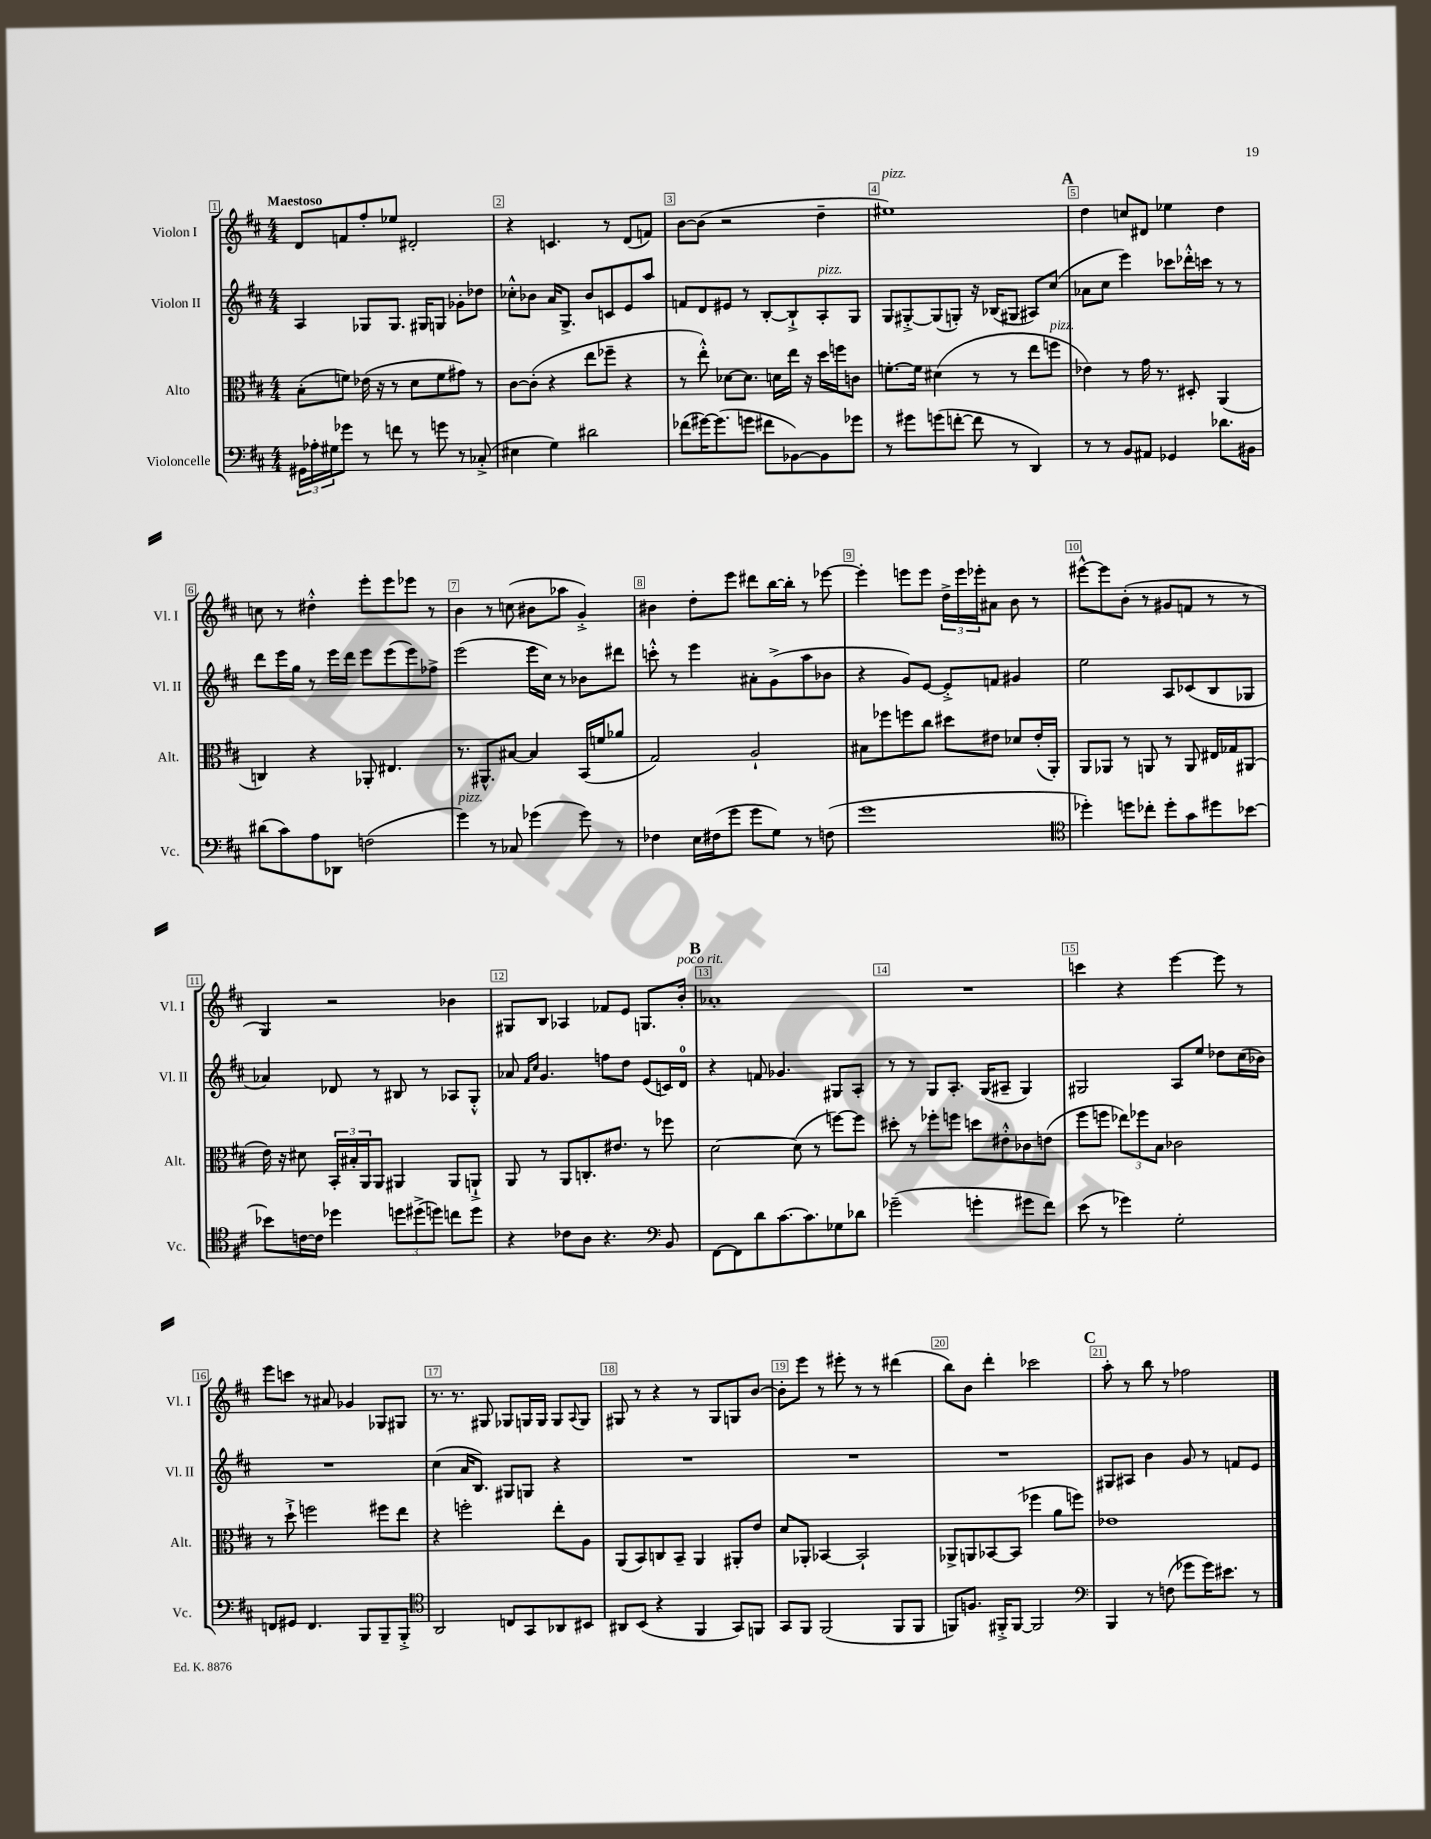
<<
\new StaffGroup <<
\new Staff = "s0" \with { instrumentName = "Violon I" shortInstrumentName = "Vl. I" } {
    \clef treble \key d \major \numericTimeSignature \time 4/4 \tempo "Maestoso"
    d'8 f'8 fis''8-. ees''8 dis'2-. |
    r4 c'4. r8 d'8( f'8) |
    b'8~ b'8( r2 d''4-- |
    eis''1^\markup { \italic "pizz." }) |
    \mark \markup { \bold "A" } d''4 c''8 dis'8 ees''4 d''4 |
    c''8 r8 dis''4-.-^ e'''8-. e'''8 ees'''8 r8 |
    b'4 r8 c''8( bis'8 aes''8 g'4-.->) |
    bis'4 d''8-. e'''8 dis'''8 b''16~ b''16-. r8 ees'''8~ |
    ees'''4-. e'''8 e'''8 \tuplet 3/2 { d''16-> e'''16 ees'''16-. } ais'8 b'8 r8 |
    eis'''8~-^ eis'''8 b'8-.( r8 gis'8 f'8 r8 r8 |
    g4) r2 bes'4 |
    gis8 b8 aes4 fes'8 e'8 g8. b'16-.^\markup { \italic "poco rit." } |
    \mark \markup { \bold "B" } aes'1-. |
    R1 |
    c'''4 r4 e'''4~ e'''8 r8 |
    e'''8 c'''8 r8 ais'8 ges'4 ges8 gis8 |
    r8. r8. gis8 ges8 g16 g16 g8 \appoggiatura { a8 } g8 |
    gis8 r8 r4 r8 gis8 g8 b'8~ |
    b'8-. e'''8 r8 eis'''8-. r8 r8 dis'''4( |
    b''8) b'8 d'''4-. ces'''2 |
    \mark \markup { \bold "C" } a''8-. r8 b''8 r8 fes''2 \bar "|." |
}
\new Staff = "s1" \with { instrumentName = "Violon II" shortInstrumentName = "Vl. II" } {
    \clef treble \key d \major \numericTimeSignature \time 4/4
    a4 ges8 ges8. gis16 g8 ges'8-. des''8 |
    ces''8-.-^ bes'8 a'16 g8.-> bes'8 c'8 e'8 a''8 |
    f'8 d'8 eis'8 r8 b8~-. b8-!-> a8-.^\markup { \italic "pizz." } g8 |
    g8 gis8~-.-> gis8( g8-.) r16 bes16( gis8 ais8) cis''8( |
    \mark \markup { \bold "A" } aes'8 cis''8 e'''4) ces'''8 des'''16-.-^ c'''16 r8 r8 |
    d'''8 e'''16 g''16 r8 e'''16 d'''16 e'''8 e'''8( e'''8) fes''8-> |
    e'''2( e'''16 cis''16) r8 bes'8 dis'''8 |
    c'''8-.-^ r8 e'''4 ais'8-. g'8->( a''8 bes'8 |
    r4 g'8) e'8~ e'8-.-> f'8 gis'4 |
    e''2 a8 ces'8( b8 ges8 |
    aes'4) des'8 r8 bis8 r8 aes8 g8-.-^ |
    aes'8 \grace { fis'16 cis''16 } g'4. f''8 d''8 e'8( c'16) d'16-0 |
    \mark \markup { \bold "B" } r4 f'8 ges'4. gis8 a8-. |
    r8 r8 g8 a8.-. g16( ais8-- g4) |
    gis2 a8 e''8 des''8 cis''16( bes'16) |
    R1 |
    cis''4( a'16 b8.) gis8 g8 r4 |
    R1 |
    R1 |
    R1 |
    \mark \markup { \bold "C" } gis8 ais8 b'4 g'8 r8 f'8 e'8 \bar "|." |
}
\new Staff = "s2" \with { instrumentName = "Alto" shortInstrumentName = "Alt." } {
    \clef alto \key d \major \numericTimeSignature \time 4/4
    b8-.( f'8) ees'16( r16 r8 d'8 f'8 gis'8) r8 |
    cis'8~ cis'8-.( r4 e''8 fes''8-- r4 |
    r8 e''8-.-^) des'8~ des'8. d'16 e''16 r16 d''16 f''16 c'8 |
    f'8.~-. f'16 dis'4( r8 r8 e''8 f''8^\markup { \italic "pizz." } |
    \mark \markup { \bold "A" } ees'4) r8 g'16 r8. dis8-. a,4( |
    c4) r4 aes,8-. eis4. |
    r8. ais,8.-^ bis8~ bis4 b,16( f'16 aes'8 |
    g2) a2-! |
    bis8 fes''8 f''8 cis''8 dis''8 eis'8 des'8 eis'16-.( a,16-.) |
    a,8 aes,8 r8 a,8 r8 a,8 eis16 ges16 ais,8( |
    e'16) r16 dis'8 \tuplet 3/2 { b,16-. bis16-. a,16 } a,8 ais,4 ais,8 a,8-!-> |
    a,8 r8 a,8 c8.-. eis'8. r8 fes''8 |
    \mark \markup { \bold "B" } d'2~ d'8( r8 f''8~) f''8 |
    dis''8-. r8 fes''8-. f''8 d''8 eis'8-.-^ ces'8 e'8( |
    fis''8 f''8 \tuplet 3/2 { ees''8) fes''8 b8 } ces'2 |
    r8 d''8-!-> f''2 fis''8 e''8 |
    r4 f''2-. e''8-. a8 |
    a,8( b,8) c8 b,8-- a,4 ais,8-. e'8 |
    d'8 aes,8-. bes,4~ bes,2-! |
    aes,8-> a,8 bes,8~ bes,8( fes''4 a'8 f''8) |
    \mark \markup { \bold "C" } ees'1 \bar "|." |
}
\new Staff = "s3" \with { instrumentName = "Violoncelle" shortInstrumentName = "Vc." } {
    \clef bass \key d \major \numericTimeSignature \time 4/4
    \tuplet 3/2 { gis,16 aes16-. gis16 } ges'8 r8 f'8 r8 g'8 r8 ces8-.->( |
    eis4 g4) dis'2 |
    fes'8( gis'16~) gis'8.( g'8 fis'8 bes,8~) bes,8 ges'8 |
    r8 gis'8 g'8( f'8~-. f'8 r8 d,4) |
    \mark \markup { \bold "A" } r8 r8 b,8 ais,8 ges,4 des'8. bis,16 |
    dis'8( cis'8) a8 des,8 f2( |
    g'4^\markup { \italic "pizz." }) r8 ces8 ges'4( ges'8) r8 |
    fes4 e16 fis16( g'8 g'8 g8) r8 f8( |
    g'1 |
    \clef tenor des''4-.) d''8 ces''8-. d''8-. g'8 dis''8 bes'8~ |
    bes'8 c'16~ c'16 des''4 \tuplet 3/2 { d''8 dis''8->( d''8) } c''8 d''8 |
    r4 ces'8 a8 r4. \clef bass b,8 |
    \mark \markup { \bold "B" } fis,8~ fis,8 d'8 cis'8.~ cis'8. ges8 des'8 |
    ges'2--( g'4-. gis'8 fis'8) |
    e'8( r8 ges'4) g2-. |
    f,8 gis,8 f,4. b,,8 b,,8-- b,,8-.-> |
    \clef tenor a,2 c8 g,8 aes,8 bis,8 |
    ais,8 b,8( r4 fis,4 g,8) f,8 |
    g,8 fis,8 fis,2( fis,8 fis,8 |
    f,8) f8. fis,16-.-> fis,8~ fis,2 |
    \mark \markup { \bold "C" } \clef bass b,,4 r8 f8( ges'8 ges'16) eis'8. r8 \bar "|." |
}
>>
>>
\layout { \context { \Score \override BarNumber.break-visibility = ##(#f #t #t) barNumberVisibility = #all-bar-numbers-visible \override BarNumber.stencil = #(make-stencil-boxer 0.1 0.3 ly:text-interface::print) } }
